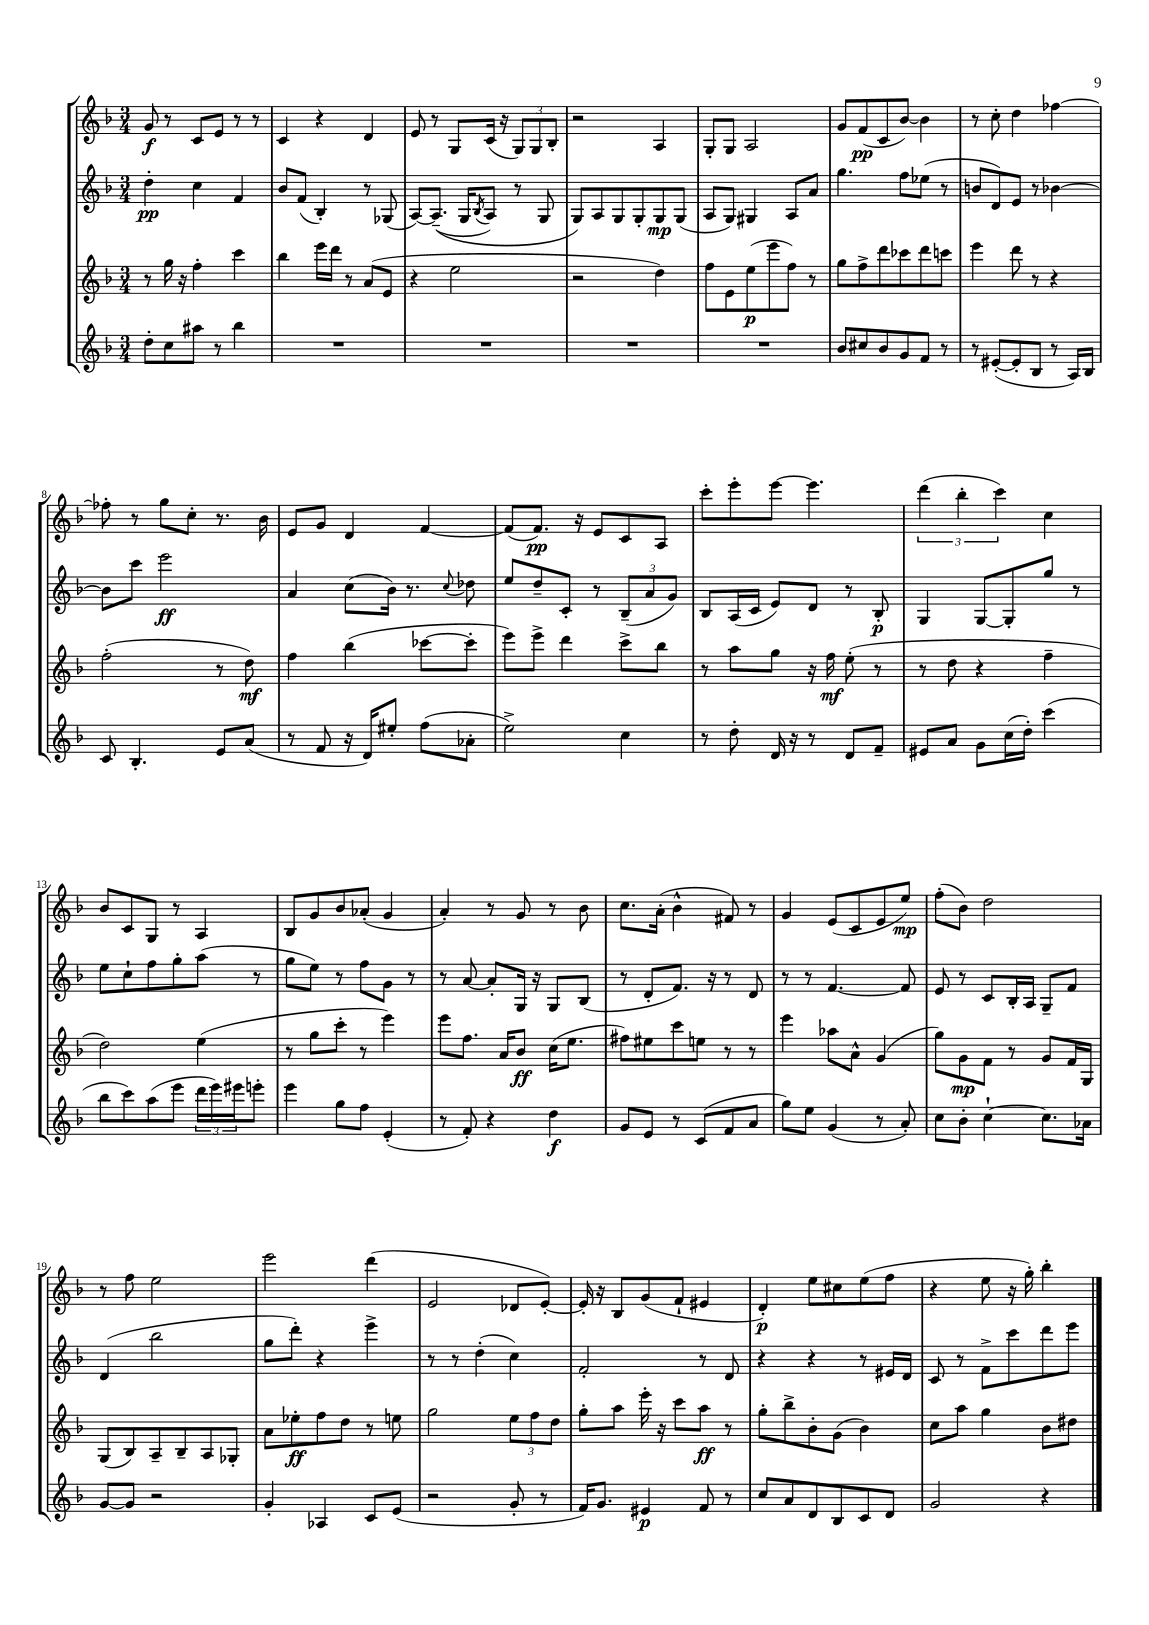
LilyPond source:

<<
\new StaffGroup <<
\new Staff = "s0" {
    \clef treble \key f \major \numericTimeSignature \time 3/4
    g'8\f r8 c'8 e'8 r8 r8 |
    c'4 r4 d'4 |
    e'8 r8 g8 c'16( r16 \tuplet 3/2 { g8) g8 bes8-. } |
    r2 a4 |
    g8-. g8 a2 |
    g'8 f'8\pp( c'8 bes'8~) bes'4 |
    r8 c''8-. d''4 fes''4~ |
    fes''8-. r8 g''8 c''8-. r8. bes'16 |
    e'8 g'8 d'4 f'4~ |
    f'8( f'8.\pp) r16 e'8 c'8 a8 |
    c'''8-. e'''8-. e'''8~ e'''4. |
    \tuplet 3/2 { d'''4( bes''4-. c'''4) } c''4 |
    bes'8 c'8 g8 r8 a4 |
    bes8 g'8 bes'8 aes'8-.( g'4 |
    a'4-.) r8 g'8 r8 bes'8 |
    c''8. a'16-.( bes'4-^ fis'8) r8 |
    g'4 e'8( c'8 e'8 e''8\mp) |
    f''8-.( bes'8) d''2 |
    r8 f''8 e''2 |
    e'''2 d'''4( |
    e'2 des'8 e'8~-.) |
    e'16-. r16 bes8 g'8( f'8-! eis'4 |
    d'4-.\p) e''8 cis''8 e''8( f''8 |
    r4 e''8 r16 g''16-.) bes''4-. \bar "|." |
}
\new Staff = "s1" {
    \clef treble \key f \major \numericTimeSignature \time 3/4
    d''4-.\pp c''4 f'4 |
    bes'8 f'8( bes4-.) r8 ges8( |
    a8~) a8.--(\( g16 \acciaccatura { bes8 } a8) r8 g8 |
    g8\) a8 g8 g8-. g8\mp g8( |
    a8 g8) gis4 a8 a'8 |
    g''4. f''8 ees''8( r8 |
    b'8 d'8) e'8 r8 bes'4~ |
    bes'8 c'''8 e'''2\ff |
    a'4 c''8( bes'16) r8. \appoggiatura { c''8 } des''8 |
    e''8 d''8-- c'8-. r8 \tuplet 3/2 { bes8--( a'8 g'8) } |
    bes8 a16( c'16 e'8) d'8 r8 bes8-.\p |
    g4 g8~ g8-. g''8 r8 |
    e''8 c''8-! f''8 g''8-. a''8( r8 |
    g''8 e''8) r8 f''8 g'8 r8 |
    r8 a'8~ a'8-. g16 r16 g8 bes8( |
    r8 d'8-. f'8.) r16 r8 d'8 |
    r8 r8 f'4.~ f'8 |
    e'8 r8 c'8 bes16-. a16 g8-- f'8 |
    d'4( bes''2 |
    g''8 d'''8-.) r4 e'''4-> |
    r8 r8 d''4-.( c''4) |
    f'2-. r8 d'8 |
    r4 r4 r8 eis'16 d'16 |
    c'8 r8 f'8-> c'''8 d'''8 e'''8 \bar "|." |
}
\new Staff = "s2" {
    \clef treble \key f \major \numericTimeSignature \time 3/4
    r8 g''16 r16 f''4-. c'''4 |
    bes''4 e'''16 d'''16 r8 a'8( e'8 |
    r4 e''2 |
    r2 d''4) |
    f''8 e'8 e''8\p( e'''8 f''8) r8 |
    g''8 f''8-> d'''8 ces'''8 d'''8 c'''8 |
    e'''4 d'''8 r8 r4 |
    f''2-.( r8 d''8\mf) |
    f''4 bes''4( ces'''8~ ces'''8-. |
    e'''8) e'''8-> d'''4 c'''8-> bes''8 |
    r8 a''8 g''8 r16 f''16\mf e''8-.( r8 |
    r8 d''8 r4 f''4-- |
    d''2) e''4( |
    r8 g''8 c'''8-. r8 e'''4) |
    e'''8 f''8. a'16 bes'8\ff c''16( e''8. |
    fis''8) eis''8 c'''8 e''8 r8 r8 |
    e'''4 aes''8 a'8-^ g'4( |
    g''8) g'8\mp f'8 r8 g'8 f'16 g16 |
    g8( bes8) a8-- bes8-- a8 ges8-. |
    a'8 ees''8-.\ff f''8 d''8 r8 e''8 |
    g''2 \tuplet 3/2 { e''8 f''8 d''8 } |
    g''8-. a''8 e'''16-. r16 c'''8 a''8\ff r8 |
    g''8-. bes''8-> bes'8-. g'8( bes'4) |
    c''8 a''8 g''4 bes'8 dis''8 \bar "|." |
}
\new Staff = "s3" {
    \clef treble \key f \major \numericTimeSignature \time 3/4
    d''8-. c''8 ais''8 r8 bes''4 |
    R2. |
    R2. |
    R2. |
    R2. |
    bes'8 cis''8 bes'8 g'8 f'8 r8 |
    r8 eis'8~-.( eis'8-. bes8 r8 a16) bes16 |
    c'8 bes4.-. e'8 a'8( |
    r8 f'8 r16 d'16) eis''8-. f''8( aes'8-. |
    e''2->) c''4 |
    r8 d''8-. d'16 r16 r8 d'8 f'8-- |
    eis'8 a'8 g'8 c''16( d''16-.) c'''4( |
    bes''8 c'''8) a''8( e'''8 \tuplet 3/2 { d'''16 e'''16) eis'''16 } e'''8-. |
    e'''4 g''8 f''8 e'4-.( |
    r8 f'8-.) r4 d''4\f |
    g'8 e'8 r8 c'8( f'8 a'8 |
    g''8) e''8 g'4( r8 a'8-.) |
    c''8 bes'8-. c''4~-! c''8. aes'16 |
    g'8~ g'8 r2 |
    g'4-. aes4 c'8 e'8( |
    r2 g'8-. r8 |
    f'16) g'8. eis'4\p f'8 r8 |
    c''8 a'8 d'8 bes8 c'8 d'8 |
    g'2 r4 \bar "|." |
}
>>
>>
